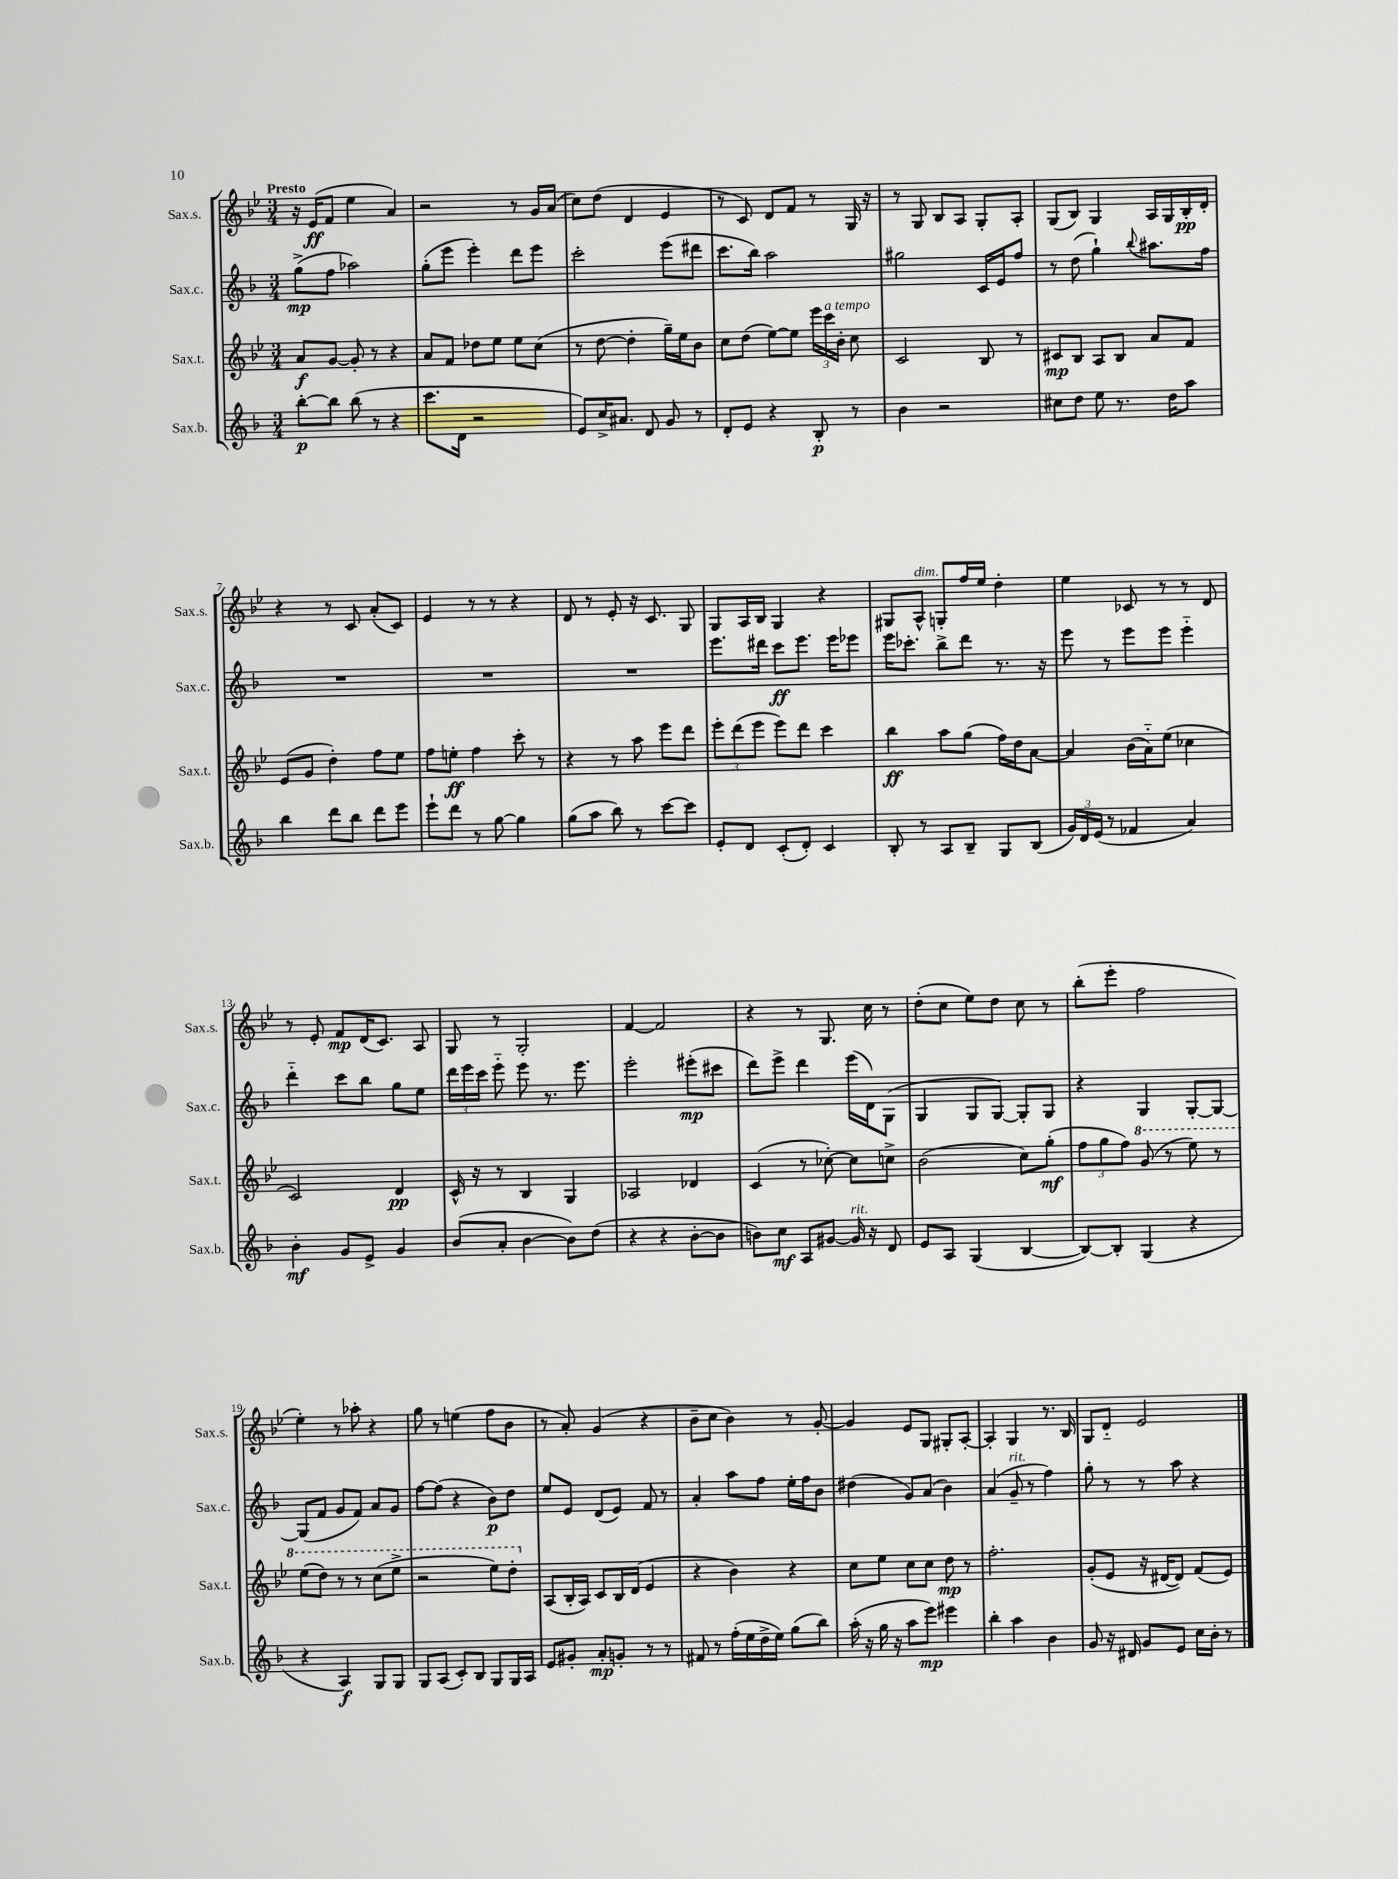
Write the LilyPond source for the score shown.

<<
\new StaffGroup <<
\new Staff = "s0" \with { instrumentName = "Sax.s." shortInstrumentName = "Sax.s." } {
    \clef treble \key bes \major \numericTimeSignature \time 3/4 \tempo "Presto"
    \autoBeamOff r16 ees'16[\ff( f'8] ees''4 a'4) |
    r2 r8 g'16[ a'16]( |
    c''8[) d''8]( d'4 ees'4 |
    r8 c'8) d'8[ f'8] r8 g16 r16 |
    r8 g8 bes8[ a8] g8[-. a8]-. |
    g8[( bes8]) g4 a16[ g16 bes16-.\pp d'16]-. |
    r4 r8 c'8 a'8[-.( c'8]) |
    ees'4 r8 r8 r4 |
    d'8 r8 ees'8-. r16 c'8. g8 |
    g8[ a16 bes16] g4 r4 |
    gis8[ a8]-^^\markup { \italic "dim." } g8[-. f''16 ees''16] d''4-. |
    ees''4 ces'8 r8 r8 d'8 |
    r8 ees'8-. f'8[\mp d'16( c'8.]) a8 |
    g8 r8 g2-. |
    f'4~ f'2 |
    r4 r8 g8. c''16 r8 |
    d''8[-.( c''8] ees''8[) d''8] c''8 r8 |
    bes''8[-.( ees'''8]-. f''2 |
    ees''4-.) r8 aes''8-. r4 |
    g''8 r8 e''4( f''8[ bes'8] |
    r8 a'8-.) g'4( r4 |
    bes'8[-- c''8] bes'4) r8 g'8~-. |
    g'4 ees'8[ g8] gis8[-. a8]~-. |
    a4-. g4 r8. bes16 |
    g8[ d'8]-_ ees'2 \bar "|." |
}
\new Staff = "s1" \with { instrumentName = "Sax.c." shortInstrumentName = "Sax.c." } {
    \clef treble \key f \major \numericTimeSignature \time 3/4
    \autoBeamOff g''8[->\mp( f''8] aes''2) |
    g''8[-.( e'''8] e'''4-.) d'''8[ e'''8] |
    c'''2-. e'''8[( dis'''8] |
    c'''8.[ bes''16]) a''2 |
    gis''2 c'16[ e'16 f''8] |
    r8 d''8( g''4-!) \appoggiatura { bes''8 } ais''8.[ f''16] |
    R2. |
    R2. |
    R2. |
    e'''8.[ dis'''16] c'''8[\ff e'''8.] e'''16[ ees'''8] |
    e'''16[ ces'''8.]-. bes''8[-> d'''8] r8. r16 |
    e'''8 r8 e'''8[ e'''8] e'''4-_ |
    d'''4-_ c'''8[ bes''8] g''8[ e''8] |
    \tuplet 3/2 { d'''16[ e'''16 c'''16] } e'''8-_ e'''8 r8. e'''8. |
    e'''2-. eis'''8[-.\mp( cis'''8] |
    d'''8[) e'''8]-> d'''4 e'''16[( d'16) g8]( |
    g4 g8[ g8]~) g8[-. g8] |
    r4 g4 g8[~-. g8]~ |
    g8[( f'8] g'8[ f'8]) a'8[ g'8] |
    f''8[~ f''8]( r4 bes'8[\p) d''8] |
    e''8[ e'8] d'8[( e'8]) f'8 r8 |
    a'4-. a''8[ f''8] e''16[-. f''16 bes'8] |
    dis''4( g'8[) a'8]( bes'4) |
    a'4( g'8--^\markup { \italic "rit." } r8 f''4) |
    g''8-. r8 r8 a''8 r4 \bar "|." |
}
\new Staff = "s2" \with { instrumentName = "Sax.t." shortInstrumentName = "Sax.t." } {
    \clef treble \key bes \major \numericTimeSignature \time 3/4
    \autoBeamOff a'8[\f g'8]~ g'8-. r8 r4 |
    a'8[ f'8] des''8[ ees''8] ees''8[ c''8]( |
    r8 d''8~ d''4-. g''16[--) ees''16 bes'8] |
    c''8[ d''8]( ees''8[~) ees''8] \tuplet 3/2 { ees'''16[ c'''16^\markup { \italic "a tempo" } bes'16]-. } c''8 |
    c'2 bes8 r8 |
    cis'8[\mp bes8] a8[ bes8] a'8[ f'8] |
    ees'8[( g'8] d''4-.) f''8[ ees''8] |
    f''8[ e''8]-.\ff f''4 c'''8-. r8 |
    r4 r8 a''8 ees'''8[ d'''8] |
    \tuplet 3/2 { ees'''8[-. d'''8( ees'''8] } ees'''8[) d'''8] c'''4 |
    bes''4\ff a''8[ g''8]( f''16[) d''16 a'8]~ |
    a'4 bes'16[( a'16-_) ees''8]( ces''4 |
    c'2) d'4\pp |
    c'16-^ r16 r8 bes4 g4 |
    aes2 des'4 |
    c'4( r8 ces''8~-.) ces''8[ c''8]-> |
    bes'2( c''8[) g''8]-.\mf( |
    \tuplet 3/2 { f''8[ g''8 f''8]) } \ottava #1 g''8( r8 ees'''8) r8 |
    ees'''8[( d'''8]) r8 r8 c'''8[( ees'''8]-> |
    r2 ees'''8[) d'''8]-. \ottava #0 |
    a8[( bes16-. a16]) c'8[ bes16 d'16]( ees'4 |
    r4 bes'4) r4 |
    c''8[ ees''8] c''8[ c''8] d''8\mp r8 |
    f''2.-. |
    g'8[-.( ees'8] r16 dis'16[~ dis'8]) f'8[( ees'8]) \bar "|." |
}
\new Staff = "s3" \with { instrumentName = "Sax.b." shortInstrumentName = "Sax.b." } {
    \clef treble \key f \major \numericTimeSignature \time 3/4
    \autoBeamOff bes''8[~-.\p bes''8] bes''8( r8 r4 |
    c'''8.[ d'16] r2 |
    e'8[) c''16-> ais'8.] d'8 g'8 r8 |
    d'8[-. e'8] r4 bes8-.\p r8 |
    bes'4 r2 |
    cis''8[ d''8] e''8 r8. d''16[ a''8] |
    bes''4 d'''8[ bes''8] d'''8[ e'''8] |
    e'''8[-! d'''8] r8 g''8~ g''4 |
    g''8[( a''8] bes''8) r8 c'''8[~ c'''8] |
    e'8[-. d'8] c'8[-.( d'8]-.) c'4 |
    bes8-. r8 a8[ bes8]-- g8[ bes8]( |
    \tuplet 3/2 { g'16[) d'16 e'16]( } r8 fes'4 a'4) |
    bes'4-.\mf g'8[ e'8]-> g'4 |
    bes'8[( a'8]-. bes'4~ bes'8[) d''8]( |
    r4 r4 bes'8[~-. bes'8] |
    b'8[) c''8]\mf a8[ gis'8]~ gis'16^\markup { \italic "rit." } r16 d'8 |
    e'8[ a8] g4( bes4~ |
    bes8[~) bes8]-. g4( r4 |
    r4 a4\f) g8[ g8] |
    g8[ a8]( c'8[-.) bes8] g8[ g16 a16] |
    e'8[ gis'8]-. a'8[-.\mp g'8]-. r8 r8 |
    fis'8 r8 f''16[-.( e''16 d''16-> e''16]) g''8[( bes''8]) |
    a''16-.( r16 g''16 r16 a''8[ e'''8]\mp) eis'''4 |
    bes''4-. a''4 bes'4 |
    g'8 r16 dis'16 g'8[ e'8] c''16[ bes'16]-. r8 \bar "|." |
}
>>
>>
